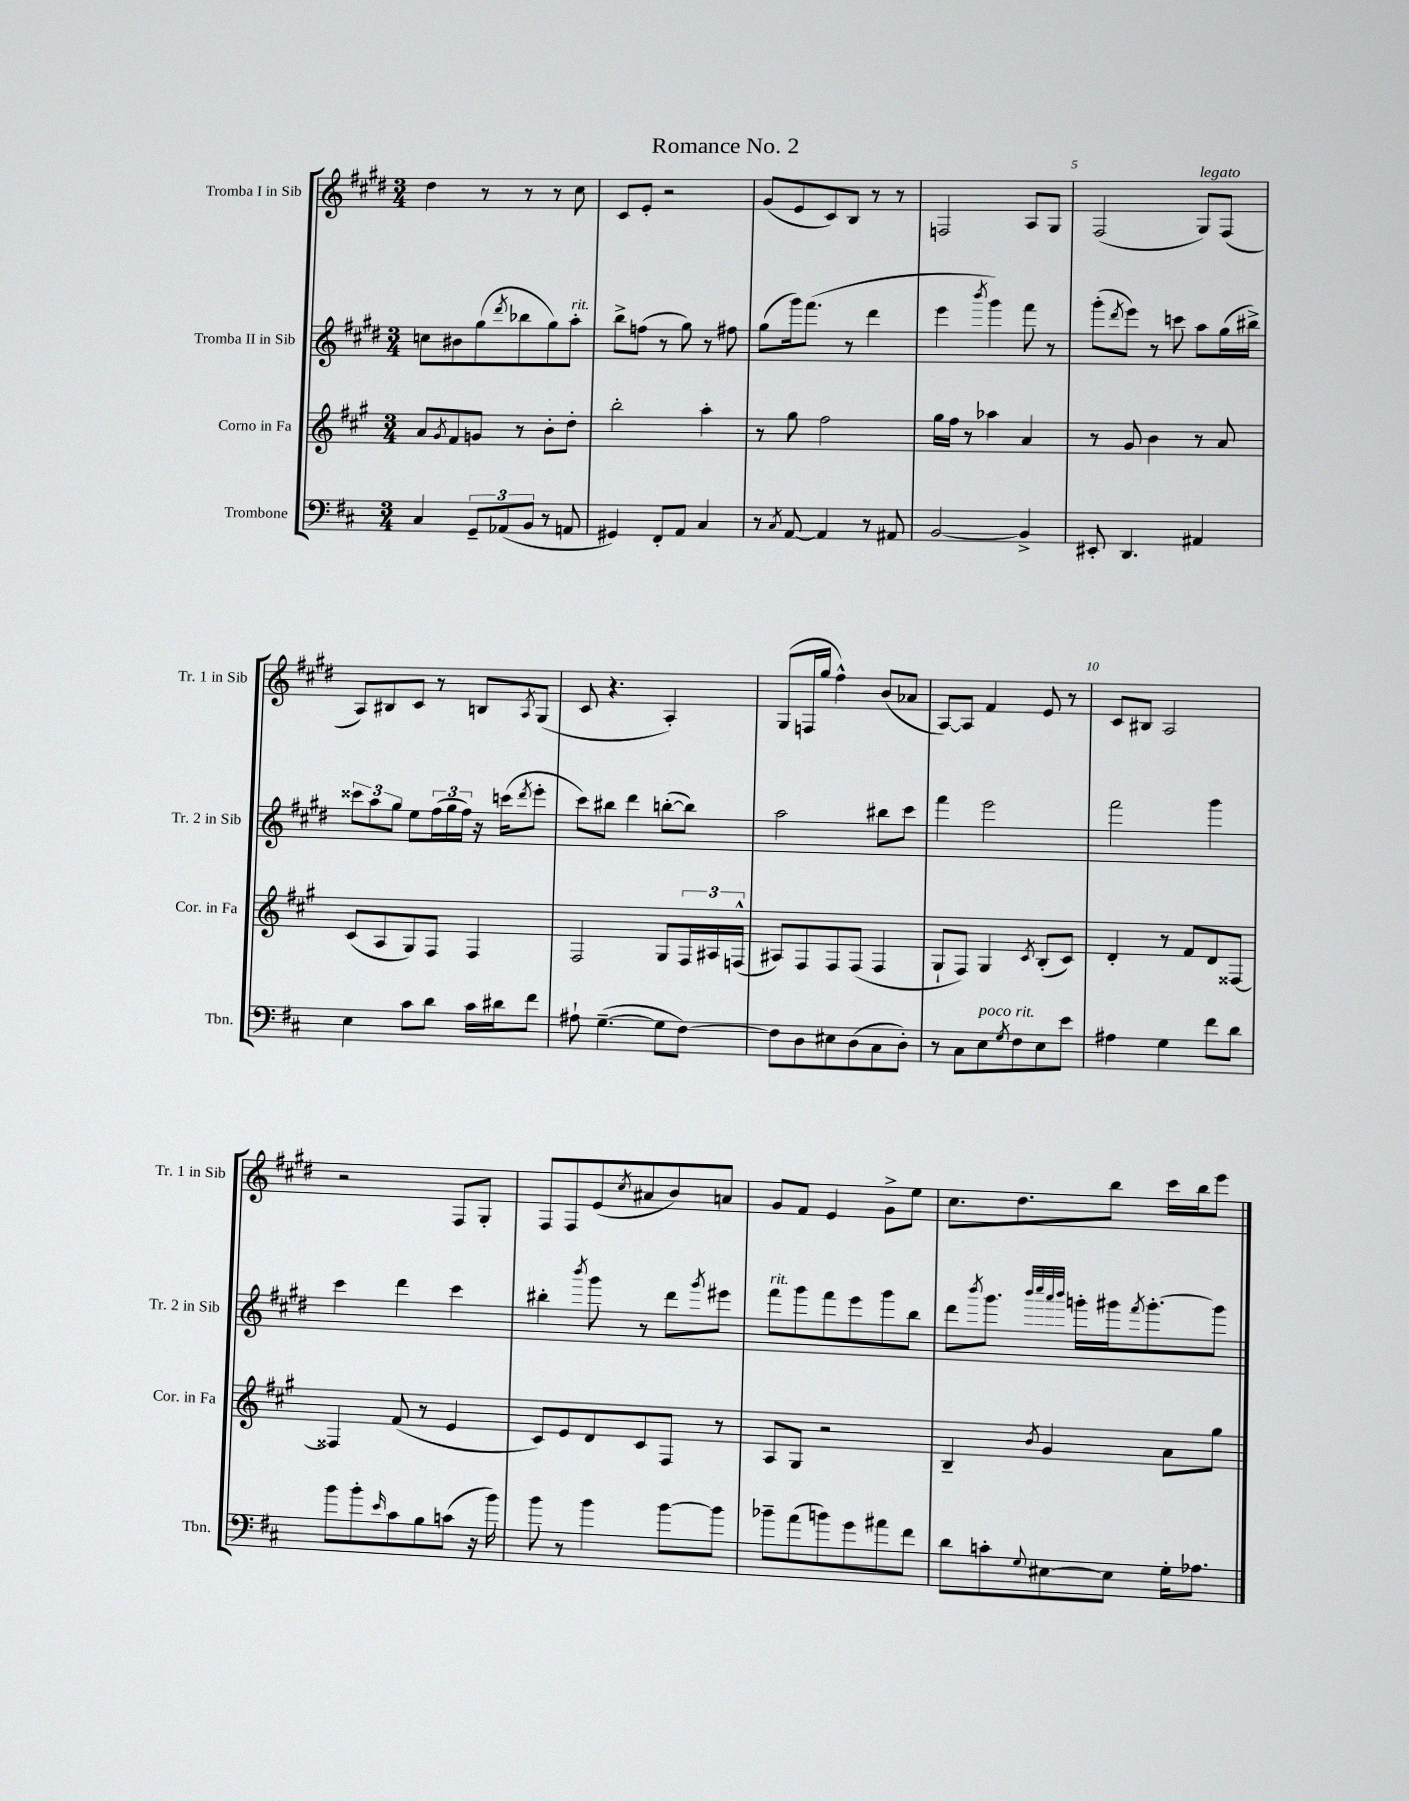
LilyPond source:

\header { title = "Romance No. 2" }
<<
\new StaffGroup <<
\new Staff = "s0" \with { instrumentName = "Tromba I in Sib" shortInstrumentName = "Tr. 1 in Sib" } {
    \clef treble \key e \major \numericTimeSignature \time 3/4
    dis''4 r8 r8 r8 cis''8 |
    cis'8 e'8-. r2 |
    gis'8( e'8 cis'8) b8 r8 r8 |
    f2 a8 gis8 |
    fis2( gis8^\markup { \italic "legato" }) fis8( |
    a8) bis8 cis'8 r8 b8 \acciaccatura { a8 } gis8( |
    cis'8 r4. a4-.) |
    gis8( f16 gis''16 fis''4-^) b'8( aes'8 |
    a8~) a8 fis'4 e'8 r8 |
    cis'8 bis8 a2 |
    r2 fis8 gis8-. |
    fis8 fis8 e'8( \acciaccatura { cis''8 } ais'8 b'8) a'8 |
    gis'8 fis'8 e'4 gis'8-> e''8 |
    cis''8. dis''8. b''8 cis'''16 b''16 e'''8 \bar "|." |
}
\new Staff = "s1" \with { instrumentName = "Tromba II in Sib" shortInstrumentName = "Tr. 2 in Sib" } {
    \clef treble \key e \major \numericTimeSignature \time 3/4
    c''8 bis'8 gis''8( \acciaccatura { dis'''8 } bes''8 gis''8) a''8-.^\markup { \italic "rit." } |
    b''8-> f''8( r8 gis''8) r8 fis''8 |
    gis''8( gis'''16) fis'''8.( r8 dis'''4 |
    e'''4 \acciaccatura { b'''8 } gis'''4) fis'''8 r8 |
    gis'''8-.( \acciaccatura { dis'''8 } e'''8) r8 c'''8 a''8 gis''16( bis''16->) |
    \tuplet 3/2 { cisis'''8 a''8 gis''8 } e''8 \tuplet 3/2 { fis''16( gis''16 fis''16) } r16 c'''16( \acciaccatura { dis'''8 } e'''8-. |
    cis'''8) bis''8 dis'''4 b''8~-.( b''8) |
    a''2 bis''8 cis'''8 |
    fis'''4 e'''2 |
    fis'''2 gis'''4 |
    cis'''4 dis'''4 cis'''4 |
    bis''4-. \acciaccatura { b'''8 } gis'''8 r8 dis'''8 \acciaccatura { gis'''8 } eis'''8 |
    fis'''8^\markup { \italic "rit." } gis'''8 fis'''8 e'''8 gis'''8 b''8 |
    dis'''8 \acciaccatura { b'''8 } gis'''8. \grace { b'''32 cis''''32 a'''32 b'''32 } g'''16-. gis'''16 \acciaccatura { fis'''8 } gis'''8.~-. gis'''8 \bar "|." |
}
\new Staff = "s2" \with { instrumentName = "Corno in Fa" shortInstrumentName = "Cor. in Fa" } {
    \clef treble \key a \major \numericTimeSignature \time 3/4
    a'8 \acciaccatura { gis'8 } fis'8 g'8 r8 b'8-. d''8-. |
    b''2-. a''4-. |
    r8 gis''8 fis''2 |
    gis''16 fis''16 r8 aes''4 a'4 |
    r8 gis'8 b'4 r8 a'8 |
    cis'8( a8 gis8) fis8 fis4 |
    fis2 gis8 \tuplet 3/2 { fis16 ais16 f16-^( } |
    ais8) fis8 fis8 fis8( fis4 |
    gis8-! fis8) gis4 \acciaccatura { cis'8 } b8-.( cis'8) |
    d'4-. r8 fis'8 d'8 fisis8~ |
    fisis4 fis'8( r8 e'4 |
    cis'8) e'8 d'8 cis'8 fis8 r8 |
    a8 gis8 r2 |
    b4-- \acciaccatura { b'8 } gis'4 a'8 gis''8 \bar "|." |
}
\new Staff = "s3" \with { instrumentName = "Trombone" shortInstrumentName = "Tbn." } {
    \clef bass \key d \major \numericTimeSignature \time 3/4
    cis4 \tuplet 3/2 { g,8-- aes,8( b,8 } r8 a,8 |
    gis,4) fis,8-. a,8 cis4 |
    r8 \acciaccatura { cis8 } a,8~ a,4 r8 ais,8 |
    b,2~ b,4-> |
    eis,8-. d,4. ais,4 |
    e4 cis'8 d'8 cis'16 dis'16 fis'8 |
    ais8-! g4.~--( g8 fis8~) |
    fis8 d8 eis8 d8( cis8 d8-.) |
    r8 cis8 e8^\markup { \italic "poco rit." } \acciaccatura { g8 } fis8 e8 e'8 |
    ais4 g4 fis'8 d'8 |
    b'8 b'8-. \grace { e'16 } cis'8 b8 c'8( r16 b'16) |
    b'8 r8 b'4 b'8~ b'8 |
    bes'8-- a'8( b'8) g'8 ais'8 fis'8 |
    d'8 c'8-. \appoggiatura { g8 } eis8~ eis8 g16-. aes8. \bar "|." |
}
>>
>>
\layout { \context { \Score \override BarNumber.break-visibility = ##(#f #t #t) barNumberVisibility = #(every-nth-bar-number-visible 5) } }
